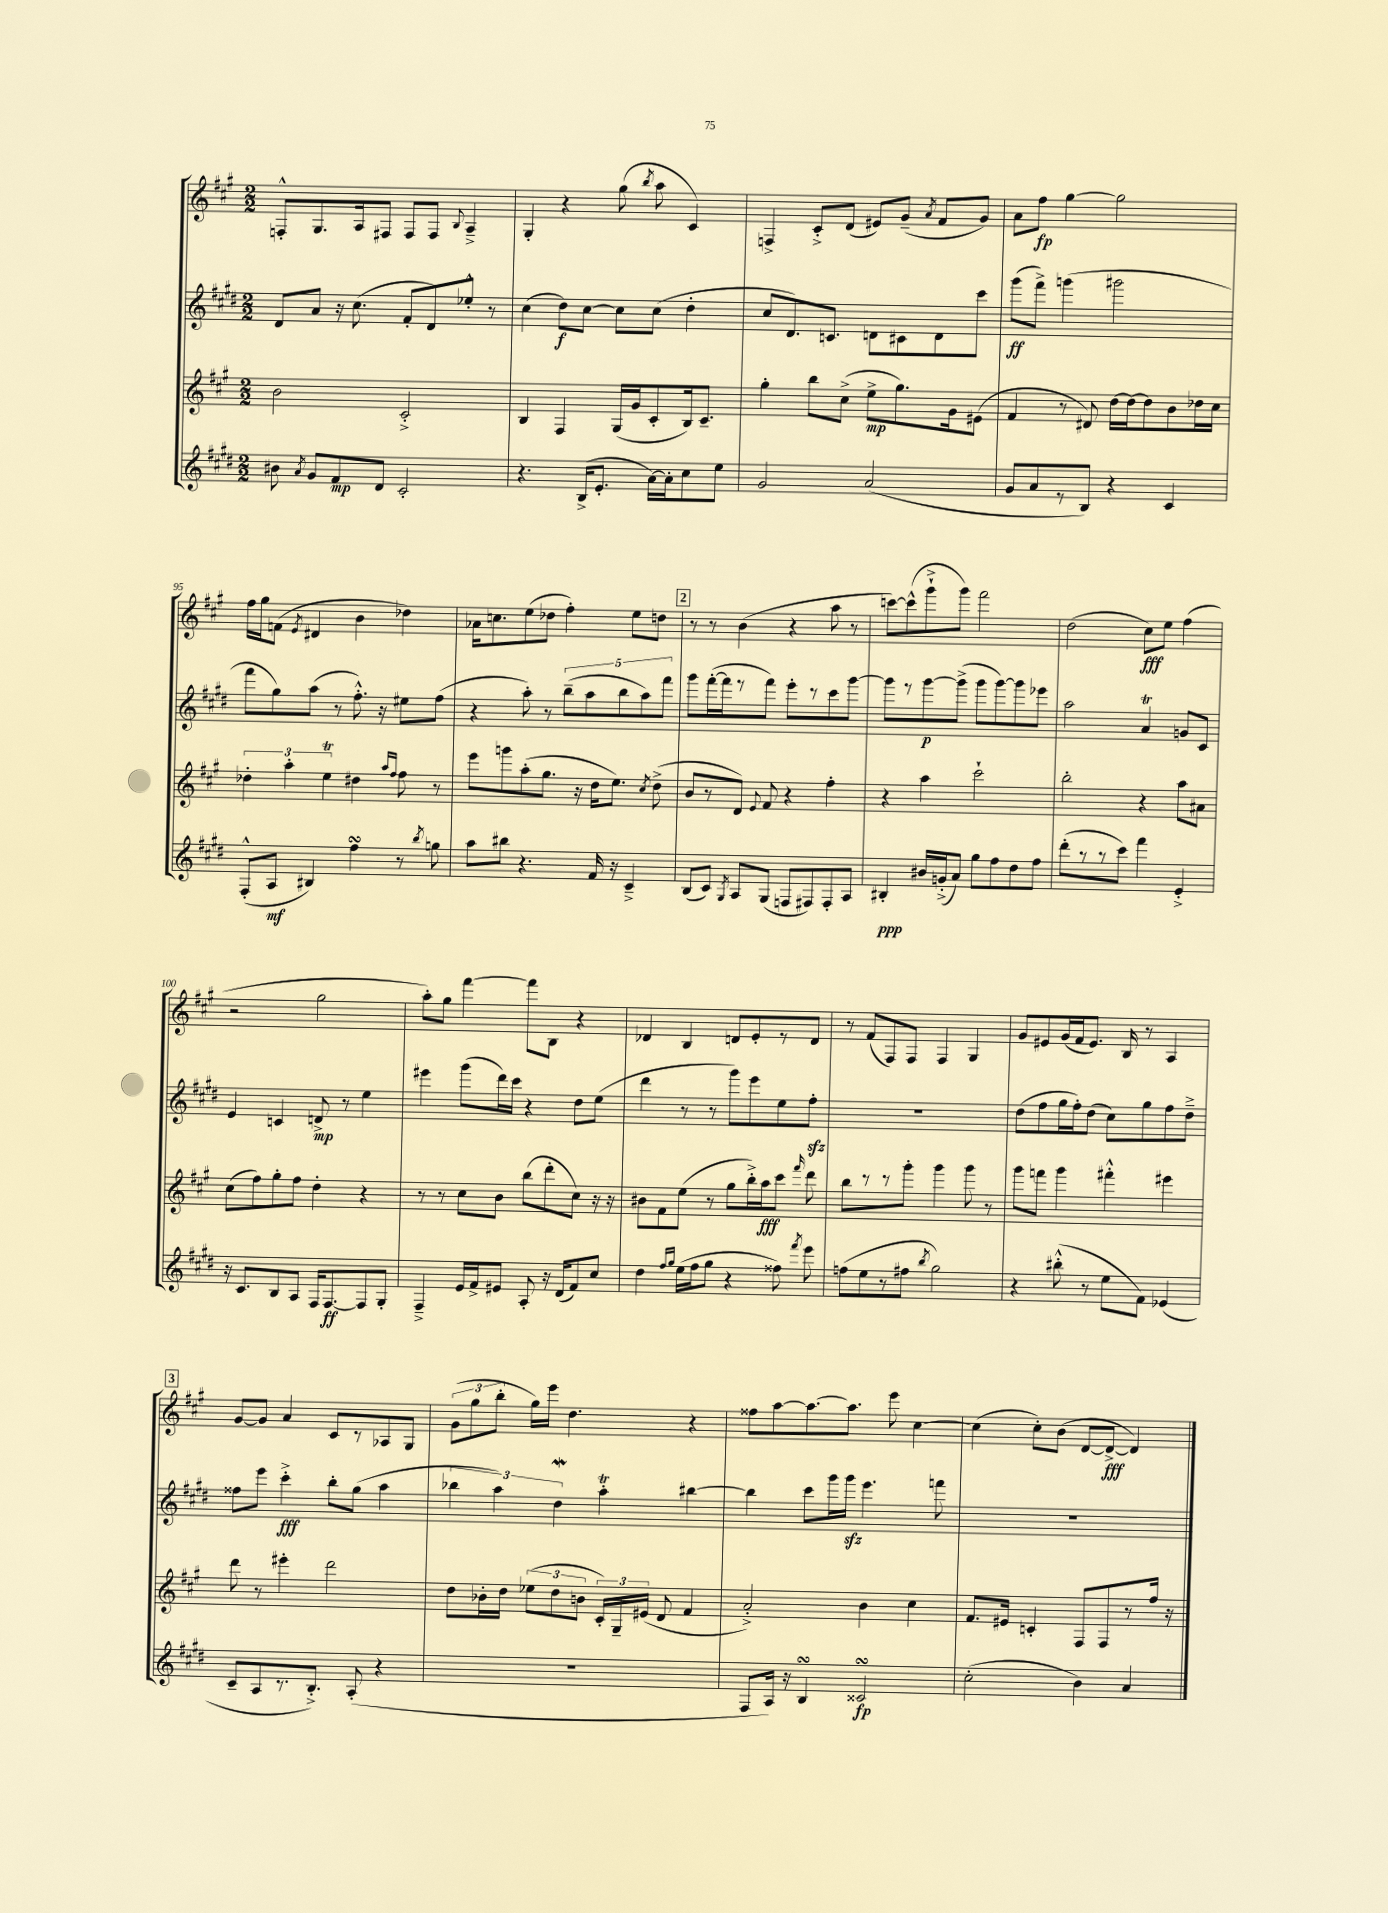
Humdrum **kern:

**kern	**dynam	**kern	**dynam	**kern	**dynam	**kern	**dynam
*part4	*part4	*part3	*part3	*part2	*part2	*part1	*part1
*staff4	*staff4	*staff3	*staff3	*staff2	*staff2	*staff1	*staff1
*clefG2	*	*clefG2	*	*clefG2	*	*clefG2	*
*k[f#c#g#d#]	*	*k[f#c#g#]	*	*k[f#c#g#d#]	*	*k[f#c#g#]	*
*M2/2	*	*M2/2	*	*M2/2	*	*M2/2	*
=91	=91	=91	=91	=91	=91	=91	=91
8b#X\	.	2b\	.	8d#/L	.	8Fn'^^/L	.
8qa/	.	.	.	.	.	.	.
8g#/L	.	.	.	8a/J	.	8.G#/	.
8f#/	mp	.	.	16r	.	.	.
.	.	.	.	(8.cc#\	.	16A/k	.
8d#/J	.	.	.	.	.	8F#X/J	.
2c#'/	.	2c#'^/	.	8f#'/L	.	8F#/L	.
.	.	.	.	8d#/)	.	8F#/J	.
.	.	.	.	.	.	8qqB/	.
.	.	.	.	8ee-X'^^/J	.	4A~^/	.
.	.	.	.	8r	.	.	.
=92	=92	=92	=92	=92	=92	=92	=92
4.r	.	4B/	.	(4cc#\	.	4G#'/	.
.	.	4F#/	.	8dd#\L)	f	4r	.
(16B^/KL	.	.	.	[8cc#\J	.	.	.
8.e'/J	.	.	.	.	.	.	.
.	.	(16G#/LL	.	8cc#\L]	.	(8gg#\	.
.	.	16g#/J	.	.	.	.	.
.	.	.	.	.	.	8qbb/	.
[16a\LL)	.	8c#'/	.	(8cc#\J	.	8aa\	.
16a'\J]	.	.	.	.	.	.	.
8cc#\	.	16B/k)	.	4dd#'\	.	4c#/)	.
.	.	8.c#~/J	.	.	.	.	.
8ee\J	.	.	.	.	.	.	.
=93	=93	=93	=93	=93	=93	=93	=93
2g#/	.	4gg#'\	.	8cc#/L	.	4Fn^/	.
.	.	.	.	8.d#/)	.	.	.
.	.	8bb\L	.	.	.	8c#'^/L	.
.	.	.	.	8.cn/J	.	.	.
.	.	(8cc#^\J	.	.	.	(8d/J	.
(2a/	.	8ee^\L	mp	8dn\L	.	8e#X/L)	.
.	.	8.gg#\)	.	8c#X\	.	(8g#~/J	.
.	.	.	.	.	.	8qa/	.
.	.	.	.	8d\	.	8f#/L	.
.	.	16g#\k	.	.	.	.	.
.	.	(8e#X\J	.	8ccc#\J	.	8g#/J)	.
=94	=94	=94	=94	=94	=94	=94	=94
8g#/L	.	4f#/	.	(8ggg#\L	ff	8a\L	.
8a/	.	.	.	8fff#^\J)	.	8ff#\J	fp
8r	.	8r	.	(4gggn\	.	[4gg#\	.
8B/J)	.	8d#X/)	.	.	.	.	.
4r	.	[16dd\LL	.	2ggg#X\	.	2gg#\]	.
.	.	16dd\J_	.	.	.	.	.
.	.	8dd\]	.	.	.	.	.
4c#/	.	8b\	.	.	.	.	.
.	.	16dd-X\L	.	.	.	.	.
.	.	16cc#\JJ	.	.	.	.	.
!!LO:LB:g=z
=95	=95	=95	=95	=95	=95	=95	=95
(8F#'^^/L	.	6dd-X'\	.	8fff#\L	.	16ff#\LL	.
.	.	.	.	.	.	16gg#\J	.
8A/J	mf	.	.	8gg#\)	.	(8fn\J	.
.	.	6aa'\	.	.	.	.	.
.	.	.	.	.	.	8qe/	.
4B#X/)	.	.	.	(8aa\J	.	4d#X/	.
.	.	6eeT\	.	.	.	.	.
.	.	.	.	8r	.	.	.
4ff#sSSS\	.	4dd#X\	.	8.ff#'^^\)	.	4b\	.
.	.	.	.	16r	.	.	.
.	.	16qqaa/LL	.	.	.	.	.
.	.	16qqff#/JJ	.	.	.	.	.
8r	.	8ff#\	.	8ee#X\L	.	4dd-X\)	.
8qbb/	.	.	.	.	.	.	.
8ggn\	.	8r	.	(8ff#\J	.	.	.
=96	=96	=96	=96	=96	=96	=96	=96
8aa\L	.	8eee\L	.	4r	.	16a-X\KL	.
.	.	.	.	.	.	8.ccn\	.
8bb#X\J	.	8gggn\	.	.	.	.	.
4.r	.	(8aa'\	.	8aa'\)	.	(8ee\	.
.	.	8.gg#\J	.	8r	.	8dd-X\J	.
.	.	.	.	(10bb~\L	.	4ff#'\)	.
.	.	16r	.	.	.	.	.
.	.	.	.	10aa\	.	.	.
16f#/	.	16dd\KL	.	.	.	.	.
16r	.	8.ee\J)	.	.	.	.	.
.	.	.	.	10bb\	.	.	.
4c#~^/	.	.	.	.	.	8ee\L	.
.	.	.	.	10aa\)	.	.	.
.	.	8qcc#/	.	.	.	.	.
.	.	(8dd^\	.	.	.	8ddn\J	.
.	.	.	.	10fff#\J	.	.	.
!!LO:REH:place=s1:t=2
=97	=97	=97	=97	=97	=97	=97	=97
(8B/L	.	8b/L	.	8ggg#\L	.	8r	.
8c#/J)	.	8r	.	([16fff#'\L	.	8r	.
.	.	.	.	16fff#\J]	.	.	.
8qG#/	.	.	.	.	.	.	.
8A/L	.	8d/J)	.	8r	.	(4b\	.
.	.	8qqe/	.	.	.	.	.
(8G#/J	.	8f#/	.	8fff#\J)	.	.	.
8Fn/L	.	4r	.	8eee'\L	.	4r	.
8F#X/)	.	.	.	8r	.	.	.
8F#'/	.	4ff#'\	.	8ccc#\	.	8aa\	.
8A/J	.	.	.	[8ggg#\J	.	8r	.
=98	=98	=98	=98	=98	=98	=98	=98
4B#X'/	ppp	4r	.	8ggg#\L]	.	[8cccn\L)	.
.	.	.	.	8r	.	(8ccc^^\]	.
16b#X/LL	.	4aa\	.	[8ggg#\	p	8ggg#`^\	.
(16gn'^/J	.	.	.	.	.	.	.
8a/J)	.	.	.	(8ggg#^\J]	.	8ggg#\J)	.
8gg#\L	.	2ccc#`\	.	8ggg#\L	.	2fff#\	.
8ff#\	.	.	.	[8ggg#\)	.	.	.
8dd#\	.	.	.	8ggg#\]	.	.	.
8ff#\J	.	.	.	8eee-X\J	.	.	.
=99	=99	=99	=99	=99	=99	=99	=99
(8ddd#'\L	.	2bb'\	.	2aa\	.	(2dd\	.
8r	.	.	.	.	.	.	.
8r	.	.	.	.	.	.	.
8ccc#\J)	.	.	.	.	.	.	.
4fff#\	.	4r	.	4aT/	.	8cc#\L)	fff
.	.	.	.	.	.	8ee\J	.
4e'^/	.	8aa\L	.	8gn/L	.	(4ff#\	.
.	.	8a#X\J	.	8c#/J	.	.	.
!!LO:LB:g=z
=100	=100	=100	=100	=100	=100	=100	=100
16r	.	(8cc#\L	.	4e/	.	2r	.
8.c#/L	.	.	.	.	.	.	.
.	.	8ff#\)	.	.	.	.	.
8B/	.	8gg#'\	.	4cn/	.	.	.
8A/J	.	8ff#\J	.	.	.	.	.
16F#/KL	.	4dd'\	.	8dn^/	mp	2gg#\	.
[8.F#/	ff	.	.	.	.	.	.
.	.	.	.	8r	.	.	.
8F#/]	.	4r	.	4ee\	.	.	.
8G#'/J	.	.	.	.	.	.	.
=101	=101	=101	=101	=101	=101	=101	=101
4F#~^/	.	8r	.	4eee#X\	.	8aa'\L)	.
.	.	8r	.	.	.	8gg#\J	.
16e/LL	.	8cc#\L	.	(8ggg#\L	.	[4fff#\	.
16f#^/J	.	.	.	.	.	.	.
8e#X/J	.	8b\J	.	16ddd#\L)	.	.	.
.	.	.	.	16ccc#\JJ	.	.	.
8A'/	.	(8bb\L	.	4r	.	8fff#\L]	.
16r	.	8ddd'\	.	.	.	8B\J	.
(16d#/KL	.	.	.	.	.	.	.
8f#/)	.	8cc#\J)	.	8dd#\L	.	4r	.
8cc#/J	.	16r	.	(8ee\J	.	.	.
.	.	16r	.	.	.	.	.
=102	=102	=102	=102	=102	=102	=102	=102
4dd#\	.	8b#X\L	.	4ddd#\	.	4d-X/	.
.	.	8f#\	.	.	.	.	.
16qqff#/LL	.	.	.	.	.	.	.
16qqgg#/JJ	.	.	.	.	.	.	.
(16ee\LL	.	(8ee\J	.	8r	.	4B/	.
16ff#\J	.	.	.	.	.	.	.
8gg#\J	.	8r	.	8r	.	.	.
4r	.	8gg#\L	.	8ggg#\L)	.	8dn/L	.
.	.	16bb'^\L)	.	8eee\	.	8e'/	.
.	.	16aa\J	fff	.	.	.	.
8ff##X\)	.	8ccc#\J	.	8ee\	.	8r	.
8qfff#/	.	16qqfff#/	.	.	.	.	.
8eee\	.	8ddd\	.	8ff#zz'\J	.	8d/J	.
=103	=103	=103	=103	=103	=103	=103	=103
(8ffn\L	.	8bb\L	.	1r	.	8r	.
8ee\	.	8r	.	.	.	(8f#/L	.
8r	.	8r	.	.	.	8F#/)	.
8ff#X\J	.	8ggg#'\J	.	.	.	8F#/J	.
8qbb/	.	.	.	.	.	.	.
2gg#\)	.	4ggg#\	.	.	.	4F#/	.
.	.	8ggg#\	.	.	.	4G#/	.
.	.	8r	.	.	.	.	.
=104	=104	=104	=104	=104	=104	=104	=104
4r	.	8ggg#\L	.	(8dd#\L	.	8g#/L	.
.	.	8fffn\J	.	8ff#\	.	8e#X/	.
(8bb#X'^^\	.	4ggg#\	.	16gg#\L	.	(16g#/L	.
.	.	.	.	16ff#'\J)	.	16f#/J	.
8r	.	.	.	(8dd#\J	.	8.e#/J)	.
8ee\L	.	4fff#X'^^\	.	8cc#\L)	.	.	.
.	.	.	.	.	.	16B/	.
8f#\J)	.	.	.	8gg#\	.	8r	.
(4e-X/	.	4eee#X\	.	8ff#\	.	4A/	.
.	.	.	.	8dd#~^\J	.	.	.
!!LO:LB:g=z
!!LO:REH:place=s1:t=3
=105	=105	=105	=105	=105	=105	=105	=105
8c#~/L	.	8ddd\	.	8ff##X\L	.	[8g#/L	.
8A/	.	8r	.	8eee\J	.	8g#/J]	.
8.r	.	4eee#X'\	.	4ccc#'^\	fff	4a/	.
8.B'^/J)	.	.	.	.	.	.	.
.	.	2ddd\	.	8bb'\L	.	8c#/L	.
(8A'/	.	.	.	(8gg#\J	.	8r	.
4r	.	.	.	4aa\	.	8A-X/	.
.	.	.	.	.	.	8G#/J	.
=106	=106	=106	=106	=106	=106	=106	=106
1r	.	8dd\L	.	6bb-X\	.	(12g#\L	.
.	.	.	.	.	.	12gg#\	.
.	.	16b-X'\L	.	.	.	.	.
.	.	.	.	6aa\)	.	12bb'\J	.
.	.	16dd\JJ	.	.	.	.	.
.	.	(12ee-X\L	.	.	.	16gg#\LL)	.
.	.	.	.	.	.	16eee\JJ	.
.	.	12dd\	.	6dd#W\	.	.	.
.	.	.	.	.	.	4.dd\	.
.	.	12bn\J	.	.	.	.	.
.	.	24c#'/LL)	.	4aaT'\	.	.	.
.	.	24G#~/	.	.	.	.	.
.	.	(24e#X/JJ	.	.	.	.	.
.	.	8d/	.	.	.	.	.
.	.	4f#/	.	[4bb#X\	.	4r	.
=107	=107	=107	=107	=107	=107	=107	=107
8F#/L	.	2a'^/)	.	4bb#\]	.	8ff##X\L	.
16A/Jk)	.	.	.	.	.	[8aa\	.
16r	.	.	.	.	.	.	.
4BsSSS/	.	.	.	8ccc#\L	.	8.aa\_	.
.	.	.	.	16ggg#\L	.	.	.
.	.	.	.	16ggg#zz\JJ	.	8.aa\J]	.
2c##XsSsS/	fp	4b\	.	4.eee\	.	.	.
.	.	.	.	.	.	8eee\	.
.	.	4cc#\	.	.	.	[4cc#\	.
.	.	.	.	8fffn\	.	.	.
=108	=108	=108	=108	=108	=108	=108	=108
(2cc#'\	.	8.f#/L	.	1r	.	(4cc#\]	.
.	.	16e#X/Jk	.	.	.	.	.
.	.	4cn'/	.	.	.	8cc#'\L)	.
.	.	.	.	.	.	(8b\J	.
4b\)	.	8F#/L	.	.	.	[8d/L	.
.	.	8F#/	.	.	.	8d^/J_	fff
4a/	.	8r	.	.	.	4d/])	.
.	.	16ff#/Jk	.	.	.	.	.
.	.	16r	.	.	.	.	.
==	==	==	==	==	==	==	==
*-	*-	*-	*-	*-	*-	*-	*-
